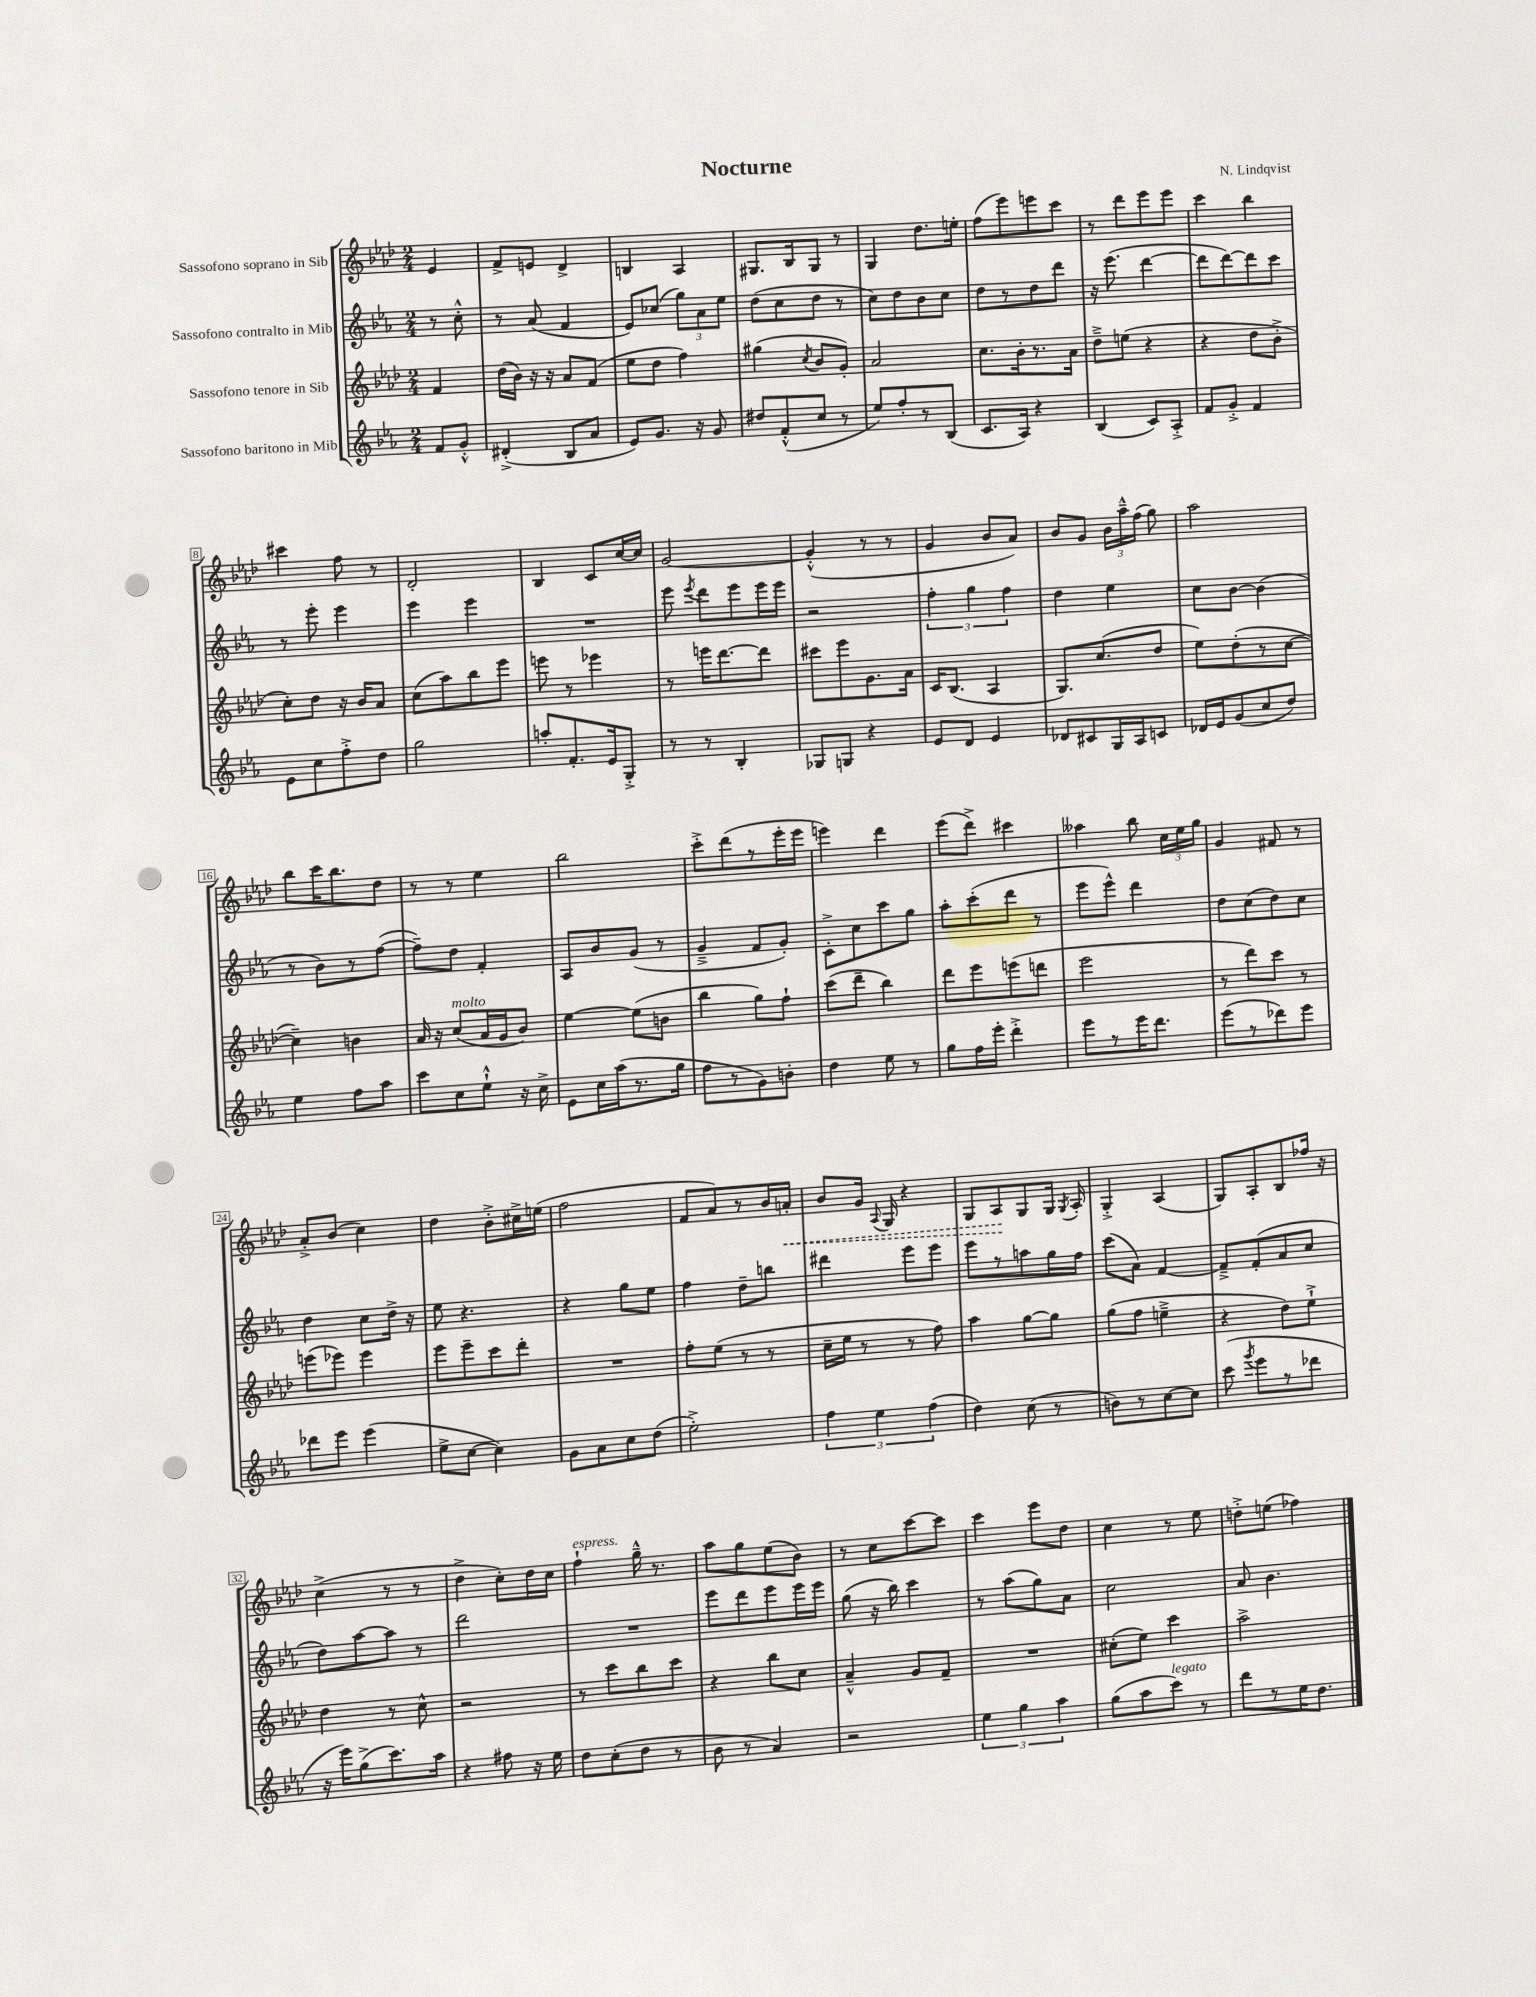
\header { title = "Nocturne" composer = "N. Lindqvist" }
<<
\new StaffGroup <<
\new Staff = "s0" \with { instrumentName = "Sassofono soprano in Sib" } {
    \clef treble \key aes \major \numericTimeSignature \time 2/4 \partial 4
    \autoBeamOff ees'4 |
    f'8[-> e'8] des'4-> |
    b4 aes4 |
    gis8.[ bes16 gis8] r8 |
    g4 des''8.[ e''16]-. |
    f''8[( ees'''8) e'''8 c'''8] |
    r8 des'''8[ ees'''8 ees'''8] |
    c'''4 bes''4 |
    cis'''4 f''8 r8 |
    des'2-. |
    bes4 c'8[ c''16~ c''16] |
    g'2~ |
    g'4-.-^( r8 r8 |
    g'4 bes'8[ aes'8]) |
    bes'8[ g'8] \tuplet 3/2 { bes'16[ aes''16---^ f''16]( } g''8) |
    aes''2 |
    bes''8[ c'''16 bes''8. des''8] |
    r8 r8 ees''4 |
    bes''2 |
    c'''8[-.-> des'''8( r8 ees'''16-. ees'''16] |
    e'''4) des'''4 |
    ees'''8[( des'''8]->) cis'''4 |
    aeses''4 bes''8 \tuplet 3/2 { c''16[ ees''16 g''16] } |
    g'4 fis'8 r8 |
    aes'8[-.-> bes'8]( c''4) |
    des''4 bes'8[-.-> cis''16-> e''16]( |
    f''2 |
    f'8[ aes'8) r8 bes'16 \once \override Hairpin.style = #'dashed-line a'16]-.\< |
    bes'8[ g'16] \appoggiatura { aes8 } g16 r4 |
    g8[ aes8\! g8 g16] \acciaccatura { g8 } aes16-. |
    g4-.-> aes4( |
    g8[) aes8-. bes8 fes''16] r16 |
    c''4->( r8 r8 |
    des''4-> c''8[-.) des''16 c''16] |
    f''4-!^\markup { \italic "espress." } g''16---^ r8. |
    aes''8[ g''8 ees''8( bes'8]) |
    r8 c''8[ c'''8~ c'''8] |
    c'''4 ees'''8[ des''8] |
    c''4 r8 ees''8 |
    d''8[-.-> e''8]( fes''4) \bar "|." |
}
\new Staff = "s1" \with { instrumentName = "Sassofono contralto in Mib" } {
    \clef treble \key ees \major \numericTimeSignature \time 2/4 \partial 4
    \autoBeamOff r8 c''8-.-^ |
    r8 aes'8( f'4 |
    ees'8[) ces''8]( \tuplet 3/2 { g''8[) aes'8 ees''8] } |
    d''8[( c''8 d''8] r8 |
    c''8[) d''8 bes'8 c''8] |
    d''8[ r8 d''8 d'''8] |
    r16 ees'''8.( d'''4~ |
    d'''8[ d'''8~) d'''8 c'''8] |
    r8 ees'''8-. ees'''4 |
    ees'''4 ees'''4 |
    R2 |
    ees'''8 \acciaccatura { ees'''8 } d'''8[ ees'''8 ees'''16 ees'''16] |
    r2 |
    \tuplet 3/2 { f''4-. g''4 f''4 } |
    d''4 ees''4 |
    c''8[ bes'8]~ bes'4( |
    r8 bes'8[) r8 f''8]~( |
    f''8[--) d''8] f'4-. |
    aes8[ bes'8 g'8]( r8 |
    g'4---> f'8[ g'8]-.) |
    c'8[-.-> c''8 c'''8 g''8] |
    aes''8[-. c'''8-.( d'''8] r8 |
    ees'''8[ ees'''8]-^) d'''4 |
    d''8[ c''8( d''8) c''8] |
    d''4 c''8[ d''16]-> r16 |
    ees''8 r4. |
    r4 g''8[ ees''8] |
    f''4 d''8[-- b''8] |
    dis'''4 ees'''8[ ees'''8] |
    ees'''8[ r8 a''8 g''16 f''16] |
    c'''8[( aes'8]) f'4~ |
    f'8[---> f'8-.( aes'8 c''8] |
    d''8[) aes''8~ aes''8] r8 |
    d'''2 |
    R2 |
    ees'''8[ d'''8 ees'''8 ees'''16 ees'''16] |
    g''8( r16 bes''16) c'''4 |
    r8 aes''8[( g''8) aes'8] |
    c''2 |
    aes'8 bes'4. \bar "|." |
}
\new Staff = "s2" \with { instrumentName = "Sassofono tenore in Sib" } {
    \clef treble \key aes \major \numericTimeSignature \time 2/4 \partial 4
    \autoBeamOff f'4 |
    des''16[( bes'16]) r16 r16 aes'8[ f'8]( |
    ees''8[ des''8] f''4) |
    gis''4( \acciaccatura { c''8 } bes'8[ g'8]-.) |
    aes'2 |
    c''8.[ bes'16-. r8. aes'16] |
    des''8[---> e''8]( r4 |
    r4 des''8[ bes'8]-.-> |
    c''8[-.) des''8] r16 bes'16[ aes'8] |
    c''8[( aes''8) bes''8 ees'''8] |
    e'''8 r8 ees'''4 |
    r8 e'''16[ des'''8.~ des'''8] |
    cis'''8[ ees'''8 g'8. aes'16] |
    c'16[ bes8.]( aes4 |
    g8.[) c''8.( des''8] |
    ees''8[) des''8-.( r8 c''8]~ |
    c''4--) b'4 |
    aes'16 r16 c''8[^\markup { \italic "molto" }( aes'16 g'16 bes'8]) |
    ees''4~ ees''8[( b'8] |
    bes''4 g''8[) f''8]-! |
    c'''8[( des'''8]-- bes''4) |
    des'''8[ ees'''8 e'''8( d'''8] |
    ees'''2 |
    r8 des'''8[) c'''8] r8 |
    e'''8[( ees'''8]) ees'''4 |
    ees'''8[ ees'''8-- c'''8 des'''8]-. |
    R2 |
    f''8[-. ees''8]( r8 r8 |
    c''16[-- ees''16] r8 r8 f''8) |
    aes''4 g''8[~ g''8] |
    g''8[( f''8] e''4---> |
    r4 des''8[) ees''8]-!-> |
    des''4 r8 c''8-^ |
    r2 |
    r8 c'''8[ bes''8 c'''8] |
    r4 bes''8[ c''8] |
    aes'4---^ g'8[ f'8]-- |
    R2 |
    cis''8[-.( ees''8]) c'''4 |
    aes''2-> \bar "|." |
}
\new Staff = "s3" \with { instrumentName = "Sassofono baritono in Mib" } {
    \clef treble \key ees \major \numericTimeSignature \time 2/4 \partial 4
    \autoBeamOff f'8[ g'8]-.-^ |
    dis'4-.->( bes8[ aes'8] |
    ees'8[) g'8.] r16 g'8 |
    dis''8[ f'8-.-^( c''8] r8 |
    ees''8[) f''8-. r8 bes8]( |
    c'8.[ aes16]) r4 |
    bes4( c'8[) aes8]-.-> |
    f'8[ g'8]-.-> f'4 |
    ees'8[ c''8 f''8-.-> d''8] |
    g''2 |
    a''8[-. f'8.-. ees'16 g8]-.-> |
    r8 r8 bes4-. |
    ges8[ g8] r4 |
    ees'8[ d'8] ees'4 |
    des'8[ cis'8 g16 aes16 c'8] |
    des'16[ ees'16 g'8( c''8 d''8]) |
    ees''4 f''8[ aes''8] |
    c'''8[ c''8 ees''8]-!-^ r16 c''16-> |
    ees'8[ c''16 aes''16( r8. g''16] |
    f''8[ r8 g'8) b'8]-. |
    d''4 ees''8 r8 |
    g''8[ f''16 ees'''16]-. d'''4-.-> |
    ees'''8[ r8 ees'''16 d'''8.] |
    ees'''8[( r8 des'''8) ees'''8] |
    des'''8[ ees'''8] ees'''4( |
    ees''8[-> c''8]~ c''4) |
    g'8[ aes'8 c''8 d''8]( |
    ees''2-.->) |
    \tuplet 3/2 { f''4 ees''4 f''4( } |
    d''4) c''8( r8 |
    b'8[) r8 c''8~ c''8] |
    c'''8( \acciaccatura { g'''8 } ees'''8[ r8 des'''8] |
    r16 ees'''16[) g''8->( c'''8.) aes''16] |
    r4 fis''8 r16 ees''16 |
    d''8[ c''8-.( d''8] r8 |
    bes'8 r8 aes'4) |
    r2 |
    \tuplet 3/2 { ees''4 g''4 aes''4 } |
    g''8[( aes''8 c'''8]^\markup { \italic "legato" }) r8 |
    d'''8[ r8 ees''16 d''8.] \bar "|." |
}
>>
>>
\layout { \context { \Score \override BarNumber.stencil = #(make-stencil-boxer 0.1 0.3 ly:text-interface::print) } }
